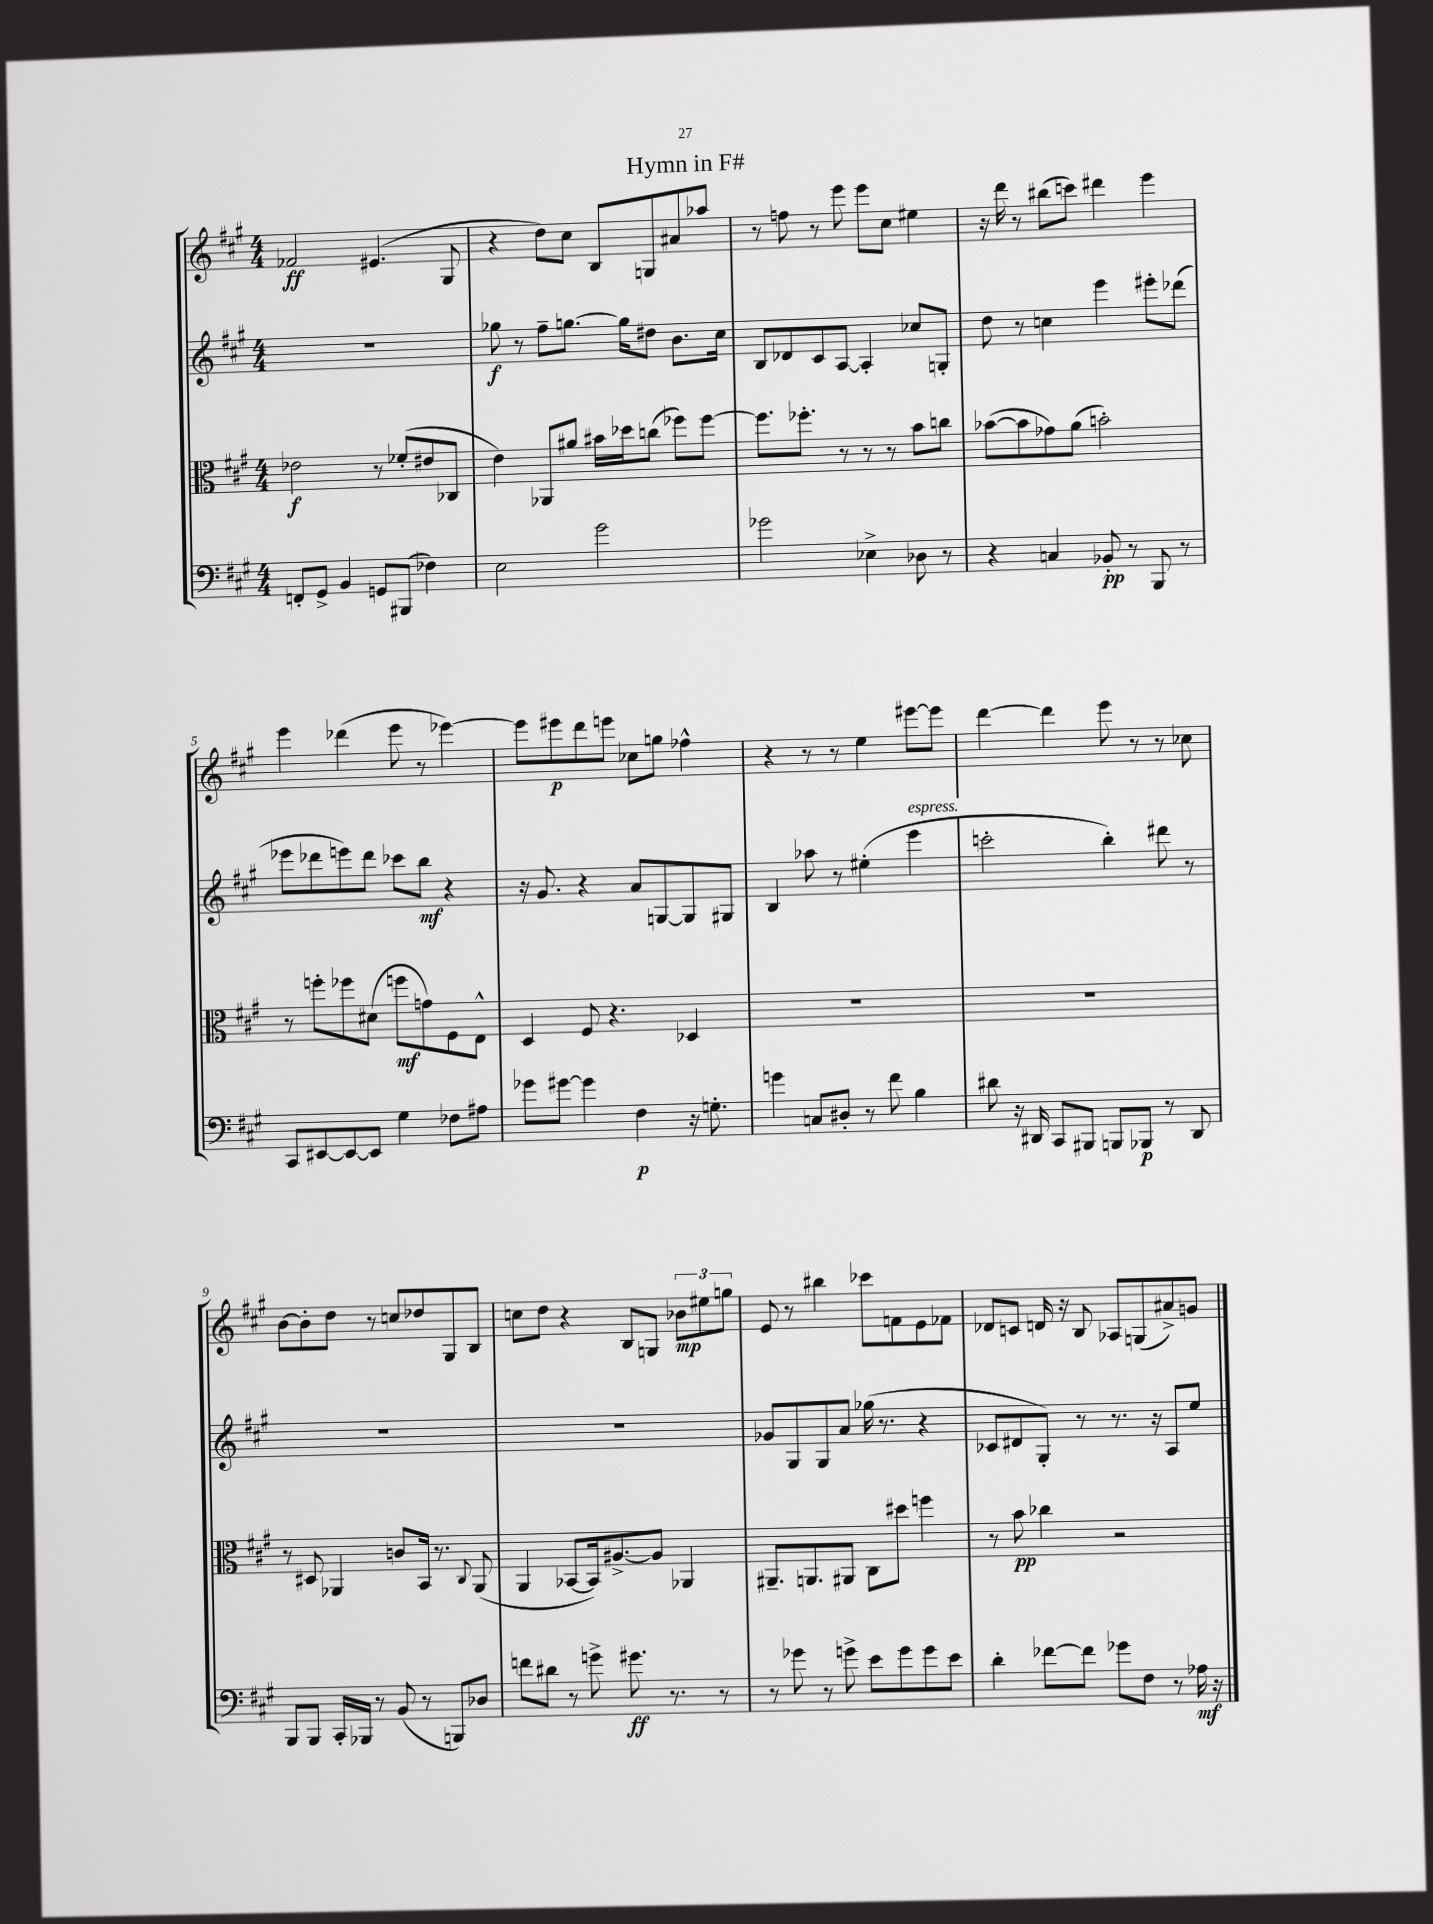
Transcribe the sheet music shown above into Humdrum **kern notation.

**kern	**kern	**kern	**kern
*staff4	*staff3	*staff2	*staff1
*clefF4	*clefC3	*clefG2	*clefG2
*k[f#c#g#]	*k[f#c#g#]	*k[f#c#g#]	*k[f#c#g#]
*M4/4	*M4/4	*M4/4	*M4/4
8FF'	2e-	1r	2f-
8GG#^	.	.	.
4BB	.	.	.
8GG	8r	.	(4.e#
(8BBB#	(8f-'	.	.
4F-)	8e#	.	.
.	8C-	.	8G#
=	=	=	=
2E	4e)	8gg-	4r
.	.	8r	.
.	8AA-	8ff#~	8dd)
.	8a#	[8.gg	8cc#
2g#	16b#	.	8B
.	16dd-	16gg]	.
.	(8cc	8dd#	8G
.	8ff-)	8.b	8a#
.	[8ff-	.	8aa-
.	.	16cc#	.
=	=	=	=
2g-	8.ff-]	8B	8r
.	.	8d-	8ff
.	8.ff-'	.	.
.	.	8c#	8r
.	8r	[8A	8eee
4E-^	8r	4A']	8eee
.	8r	.	8cc#
8D-	8b	8cc-	4ee#
8r	8cc	8G'	.
=	=	=	=
4r	([8b-	8dd	16r
.	.	.	16ddd
.	8b-]	8r	8r
4C	8g-)	4cc	(8bb#
.	(8a	.	8ccc)
8BB-'	2b')	4eee	4ddd#
8r	.	.	.
8BBB	.	8eee#'	4eee
8r	.	(8ddd-	.
=	=	=	=
8CC#	8r	8eee-	4eee
[8EE#	8ff'	8ddd-	.
8EE#_	8ff-	8eee)	(4ddd-
8EE#]	(8d#	8ddd-	.
4G#	8ff	8ccc-	8eee
.	8g)	8bb	8r
8F-	8F#	4r	[4eee-)
8A#	8E^^	.	.
=	=	=	=
8g-	4D	16r	8eee-]
.	.	8.g#	.
[8g#	.	.	8eee#
4g#]	8F#	4r	8ddd
.	4.r	.	8eee
4F#	.	8a	8cc-
.	.	[8G	8gg
16r	4D-	8G]	4ff-^^
8.G'	.	.	.
.	.	8G#	.
=	=	=	=
4g	1r	4B	4r
8C	.	8aa-	8r
8D#'	.	8r	8r
8r	.	(4ee#'	4ee
8f#	.	.	.
4B	.	4eee	[8eee#
.	.	.	8eee#]
=	=	=	=
8d#	1r	2ccc'	[4ddd
16r	.	.	.
16DD#	.	.	.
8CC#	.	.	4ddd]
8BBB#	.	.	.
8BBB	.	4bb')	8eee
8BBB-	.	.	8r
8r	.	8ddd#	8r
8DD#	.	8r	8cc-
=	=	=	=
8BBB	8r	1r	[8b
8BBB	8D#	.	8b']
16CC#'	4AA-	.	8dd
16BBB-	.	.	.
8r	.	.	8r
(8BB	8c	.	8cc
8r	16BB	.	8dd-
.	8.r	.	.
8BBB)	.	.	8G#
.	8qqC#	.	.
8D-	(8AA-	.	8B
=	=	=	=
8f	4AA	1r	8cc
8d#	.	.	8dd
8r	[8BB-	.	4r
8g^	16BB-])	.	.
.	[8.A#^	.	.
8.g#	.	.	8B
.	8A#]	.	8G
8.r	.	.	.
.	4AA-	.	12b-
.	.	.	12ee#
8r	.	.	.
.	.	.	12gg
=	=	=	=
8r	8.AA#~	8g-	8e
8g-	.	8G#	8r
.	8.AA	.	.
8r	.	8G#	4bb#
8g^	8AA#	8a	.
8e	8C#	(16gg-	8ccc-
.	.	8.r	.
8g	8dd#	.	8f
8g	4ff	4r	8e
8e	.	.	8f-
=	=	=	=
4d'	8r	8c-	8d-
.	8b	8d#	8c
[8f-	4cc-	8G#')	16d
.	.	.	16r
8f-]	.	8r	8B
8g-	2r	8.r	8A-
8F#	.	.	(8G
.	.	16r	.
8r	.	8A	8a#^)
16A-	.	8ee	8g
16r	.	.	.
==	==	==	==
*-	*-	*-	*-
